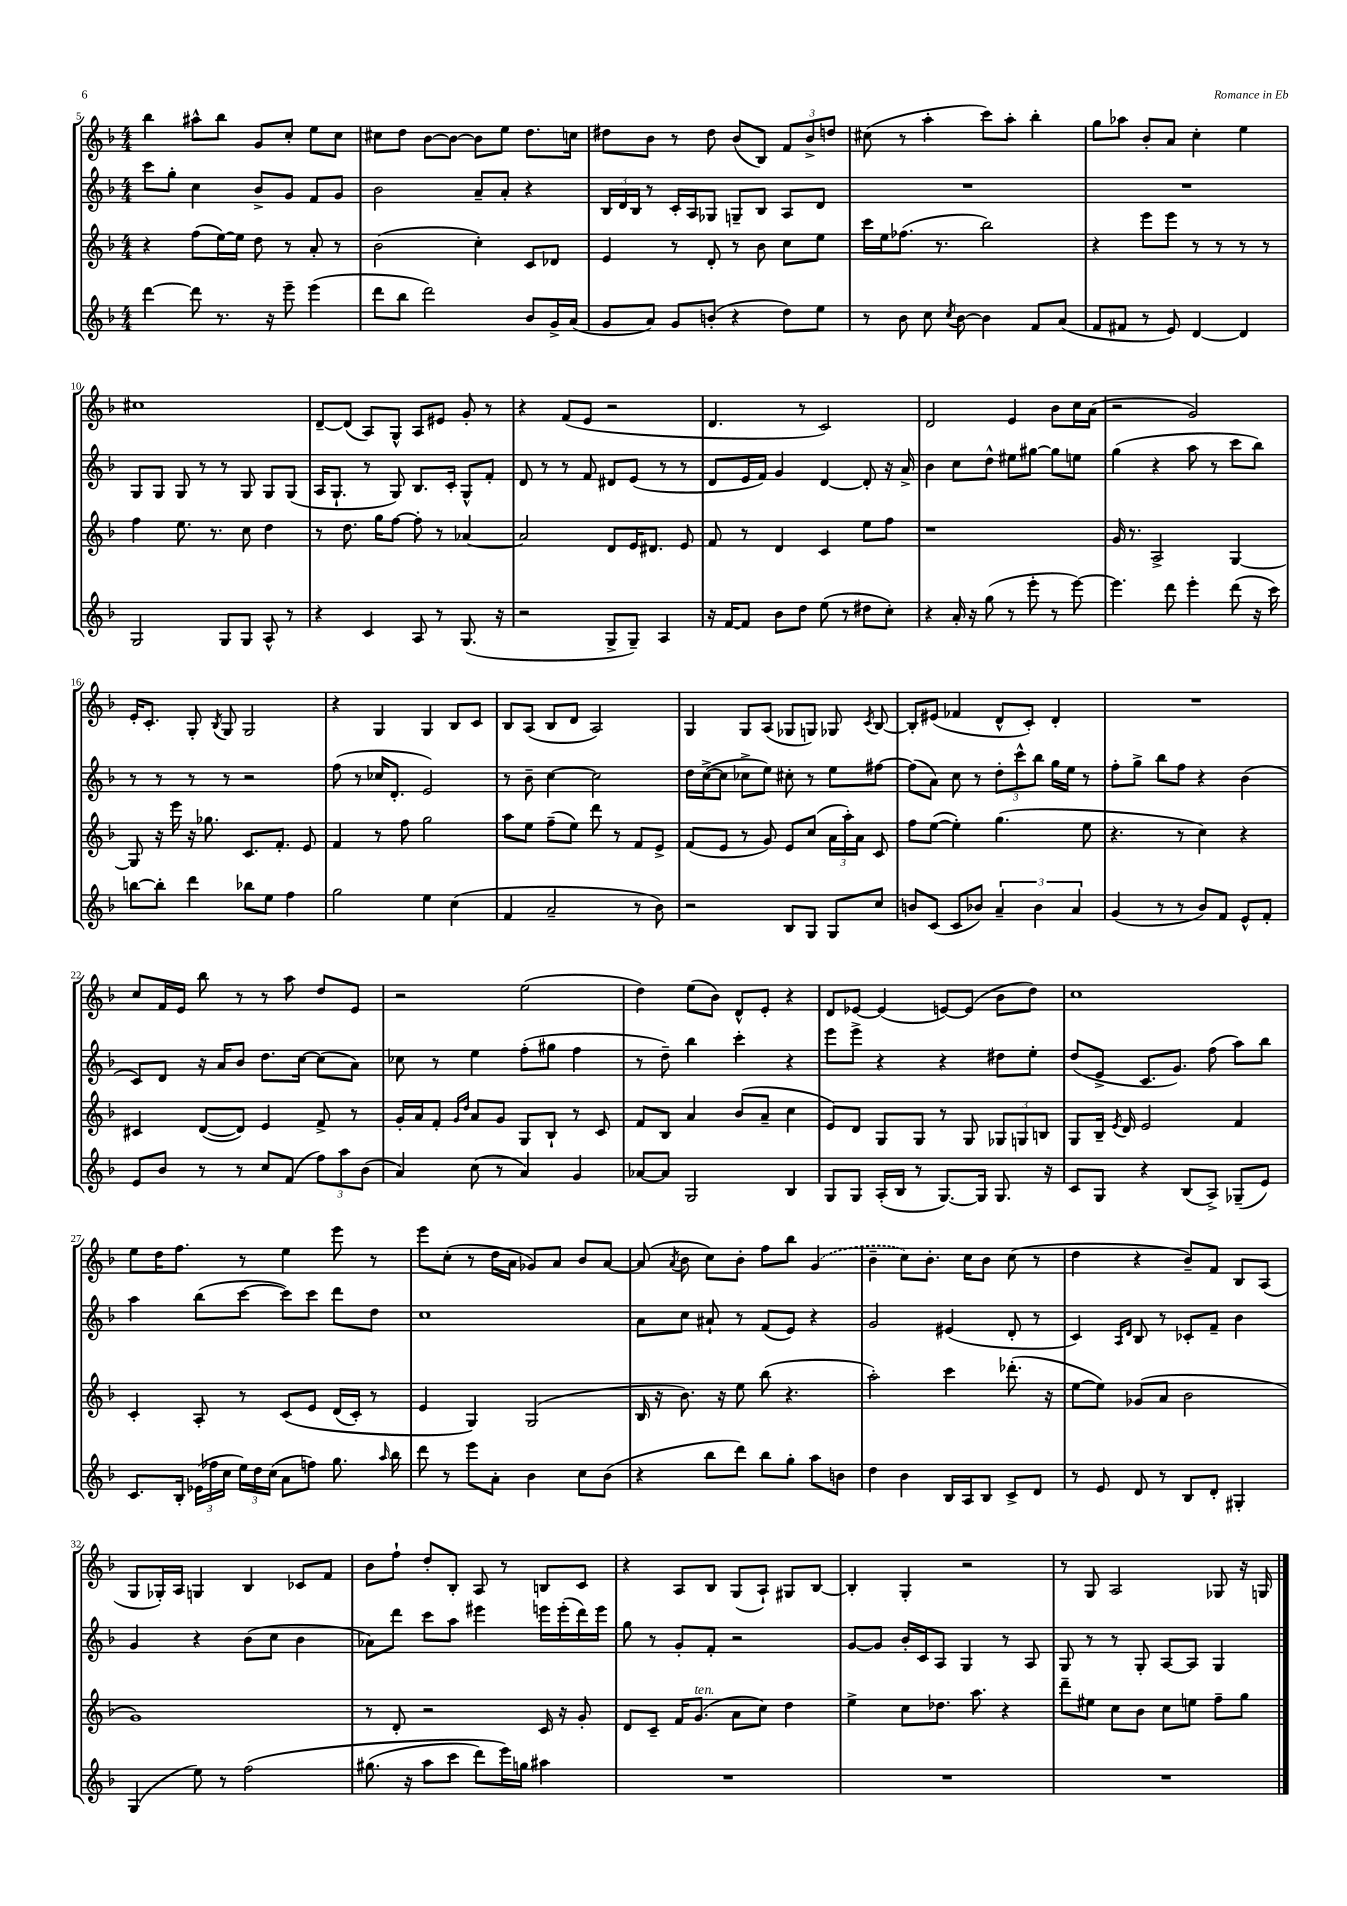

**kern	**kern	**kern	**kern
*staff4	*staff3	*staff2	*staff1
*clefG2	*clefG2	*clefG2	*clefG2
*k[b-]	*k[b-]	*k[b-]	*k[b-]
*M4/4	*M4/4	*M4/4	*M4/4
[4ddd\	4r	8ccc\L	4bb-\
.	.	8gg'\J	.
8ddd\]	(8ff\L	4cc\	8aa#^^\L
8.r	[16ee\L)	.	8bb-\J
.	16ee\]JJ	.	.
.	8dd\	8b-^/L	8g/L
16r	.	.	.
8eee~\	8r	8g/J	8cc'/J
(4eee\	8a'/	8f/L	8ee\L
.	8r	8g/J	8cc\J
=	=	=	=
8ddd\L	(2b-\	2b-\	8cc#\L
8bb-\J	.	.	8dd\J
2ddd\)	.	.	[8b-\L
.	.	.	8b-\_J
.	4cc'\)	8a~/L	8b-\]L
.	.	8a'/J	8ee\J
8b-/L	8c/L	4r	8.dd\L
16g^/L	8d-/J	.	.
(16a/JJ	.	.	16cc\Jk
=	=	=	=
8g/L	4e/	24B-/LL	8dd#\L
.	.	24d/	.
.	.	24B-/JJ	.
8a/J)	.	8r	8b-\J
8g/L	8r	16c'/LL	8r
.	.	16A/J	.
(8b'/J	8d'/	8G-/J	8dd#\
4r	8r	8G~/L	(8b-/L
.	8b-\	8B-/J	8B-/J)
8dd\L)	8cc\L	8A/L	12f/L
.	.	.	12b-^/
8ee\J	8ee\J	8d/J	.
.	.	.	12dd/J
=	=	=	=
8r	16ccc\LL	1r	(8cc#\
.	16ee\J	.	.
8b-\	(8.ff-\J	.	8r
8cc\	.	.	4aa'\
.	8.r	.	.
8qcc/	.	.	.
[8b-\	.	.	.
4b-\]	2bb-\)	.	8ccc\L)
.	.	.	8aa'\J
8f/L	.	.	4bb-'\
(8a/J	.	.	.
=	=	=	=
8f/L	4r	1r	8gg\L
8f#/J	.	.	8aa-\J
8r	8eee\L	.	8b-'/L
8e/)	8eee\J	.	8a/J
[4d/	8r	.	4cc'\
.	8r	.	.
4d/]	8r	.	4ee\
.	8r	.	.
=	=	=	=
2G/	4ff\	8G/L	1cc#
.	.	8G/J	.
.	8.ee\	8G/	.
.	.	8r	.
.	8.r	.	.
8G/L	.	8r	.
8G/J	8cc\	8G/	.
8A^^/	4dd\	8G/L	.
8r	.	(8G/J	.
=	=	=	=
4r	8r	16A/LK	[8d~/L
.	.	8.G`/J	.
.	8.dd\	.	(8d/]J
4c/	.	8r	8A/L)
.	16gg\LK	.	.
.	[8ff\J	8G/)	8G^^/J
8A/	8ff'\]	8.B-/L	8A/L
8r	8r	.	8e#/J
.	.	16c'/Jk	.
(8.G/	[4a-/	8G^^/L	8g'/
.	.	8f'/J	8r
16r	.	.	.
=	=	=	=
2r	2a-/]	8d/	4r
.	.	8r	.
.	.	8r	(8f/L
.	.	8f/	8e/J
8G^/L	8d/L	8d#/L	2r
8G~/J)	16e/K	(8e/J	.
.	8.d#/J	.	.
4A/	.	8r	.
.	8e/	8r	.
=	=	=	=
16r	8f/	8d/L	4.d/
[16f/LK	.	.	.
8f/]J	8r	16e/L	.
.	.	16f/JJ)	.
8b-\L	4d/	4g/	.
8dd\J	.	.	8r
(8ee\	4c/	[4d/	2c/)
8r	.	.	.
8dd#\L	8ee\L	8d'/]	.
8cc'\J)	8ff\J	16r	.
.	.	16a^/	.
=	=	=	=
4r	1r	4b-\	2d/
16a'/	.	8cc\L	.
16r	.	.	.
(8gg\	.	8dd^^\J	.
8r	.	8ee#\L	4e/
8eee'\	.	[8gg#\J	.
8r	.	8gg#\]L	8b-\L
[8eee\)	.	8ee\J	16cc\L
.	.	.	(16a\JJ
=	=	=	=
4.eee\]	16g/	(4gg\	2r
.	8.r	.	.
.	2A^/	4r	.
8ddd\	.	.	.
4eee'\	.	8aa\	2g/)
.	.	8r	.
(8ddd\	[4G/	8ccc\L	.
16r	.	8bb-\J)	.
16ccc\)	.	.	.
=	=	=	=
[8bb\L	8G/]	8r	16e'/LK
.	.	.	8.c'/J
8bb'\]J	16r	8r	.
.	16eee\	.	.
4ddd\	16r	8r	8G'/
.	8.gg-\	.	.
.	.	.	8qB-/
.	.	8r	8G/
8bb-\L	8.c/L	2r	2G/
8ee\J	.	.	.
.	8.f'/J	.	.
4ff\	.	.	.
.	8e/	.	.
=	=	=	=
2gg\	4f/	(8ff\	4r
.	.	8r	.
.	8r	16cc-/LK	4G/
.	.	8.d'/J	.
.	8ff\	.	.
4ee\	2gg\	2e/)	4G/
(4cc\	.	.	8B-/L
.	.	.	8c/J
=	=	=	=
4f/	8aa\L	8r	8B-/L
.	8ee\J	8b-~\	(8A/J
2a~/	(8ff~\L	[4cc\	8B-/L
.	8ee\J)	.	8d/J
.	8ddd\	2cc\]	2A/)
.	8r	.	.
8r	8f/L	.	.
8b-\)	8e^/J	.	.
=	=	=	=
2r	(8f/L	16dd\LL	4G/
.	.	([16cc^\J	.
.	8e/J	8cc\]J	.
.	8r	8cc-^\L	8G/L
.	8g/)	8ee\J)	(8A/J
8B-/L	8e/L	8cc#'\	8G-/L
8G/J	(8cc/J	8r	8G/J)
8G/L	24a\LL	8ee\L	8G-/
.	24aa'\)	.	.
.	24a\JJ	.	.
.	.	.	8qc/
8cc/J	8c/	[8ff#\J	[8B-/
=	=	=	=
8b/L	8ff\L	(8ff#\]L	8B-'/]L
(8c/J	([8ee\J	8a\J)	(8e#/J
8c/L	4ee'\])	8cc\	4f-/
8b-/J)	.	8r	.
6a~/	(4.gg\	12dd'\L	8d^^/L
.	.	12ccc^^\	.
.	.	.	8c'/J)
6b-\	.	12bb-\J	.
.	.	16gg\LL	4d'/
.	.	16ee\JJ	.
6a/	.	.	.
.	8ee\	8r	.
=	=	=	=
(4g/	4.r	8ff'\L	1r
.	.	8gg^\J	.
8r	.	8bb-\L	.
8r	8r	8ff\J	.
8b-/L)	4cc\)	4r	.
8f/J	.	.	.
8e^^/L	4r	(4b-\	.
8f'/J	.	.	.
=	=	=	=
8e/L	4c#/	8c/L)	8cc/L
8b-/J	.	8d/J	16f/L
.	.	.	16e/JJ
8r	([8d/L	16r	8bb-\
.	.	16a/LK	.
8r	8d/]J)	8b-/J	8r
8cc/L	4e/	8.dd\L	8r
(8f/J	.	.	8aa\
.	.	[16cc\Jk	.
12ff\L)	8f^/	(8cc\]L	8dd/L
12aa\	.	.	.
.	8r	8a\J)	8e/J
(12b-\J	.	.	.
=	=	=	=
4a/)	16g'/LL	8cc-\	2r
.	16a/J	.	.
.	8f'/J	8r	.
.	16qqg/LL	.	.
.	16qqdd/JJ	.	.
(8cc\	8a/L	4ee\	.
8r	8g/J	.	.
4a/)	8G/L	(8ff'\L	(2ee\
.	8B-`/J	8gg#\J	.
4g/	8r	4ff\	.
.	8c/	.	.
=	=	=	=
[8a-/L	8f/L	8r	4dd\)
8a-/]J	8B-/J	8dd~\)	.
2G/	4a/	4bb-\	(8ee\L
.	.	.	8b-\J)
.	(8b-/L	4ccc'\	8d^^/L
.	8a~/J	.	8e'/J
4B-/	4cc\	4r	4r
=	=	=	=
8G/L	8e/L)	8eee\L	8d/L
8G/J	8d/J	8eee^\J	[8e-/J
(16A'/LL	8G/L	4r	(4e-/]
16B-/JJ	.	.	.
8r	8G/J	.	.
[8.G/L)	8r	4r	[8e/L)
.	8G/	.	(8e/]J
16G/]Jk	.	.	.
8.G/	12G-/L	8dd#\L	8b-\L
.	12G/	.	.
.	.	8ee'\J	8dd\J)
.	12B/J	.	.
16r	.	.	.
=	=	=	=
8c/L	8G/L	(8dd/L	1cc
8G/J	16B-~/Jk	8e^/J	.
.	8qe/	.	.
.	16d/	.	.
4r	2e/	8.c/L	.
.	.	8.g/J)	.
(8B-/L	.	.	.
8A^/J)	.	(8ff\	.
(8G-~/L	4f/	8aa\L)	.
8e/J)	.	8bb-\J	.
=	=	=	=
8.c/L	4c'/	4aa\	8ee\L
.	.	.	16dd\K
16B-'/Jk	.	.	8.ff\J
(24e-\LL	8A'/	(8bb-\L	.
24ff-\	.	.	.
24cc\JJ	.	.	.
24ee\LL)	8r	[8ccc\J	8r
24dd\	.	.	.
(24cc\JJ	.	.	.
8a\L	&(8c/L	8ccc\]L)	4ee\
8ff\J)	8e/J	8ccc\J	.
8.gg\	(16d/LL	8ddd\L	8eee\
.	16c'/JJ)	.	.
.	8r	8dd\J	8r
16qqaa/	.	.	.
16bb-\	.	.	.
=	=	=	=
8ddd\	4e/	1cc	8eee\L
8r	.	.	(8cc'\J
8eee\L	4G/&)	.	8r
8a'\J	.	.	16dd\LL
.	.	.	16a\JJ
4b-\	(2G/	.	8g-/L)
.	.	.	8a/J
8cc\L	.	.	8b-/L
(8b-\J	.	.	[8a/J
=	=	=	=
4r	16B-/	8a\L	(8a/]
.	16r	.	.
.	.	.	8qa/
.	8.b-\)	8cc\J	8b-\
8bb-\L	.	8a#`/	8cc\L)
.	16r	.	.
8ddd\J)	8ee\	8r	8b-'\J
8bb-\L	(8bb-\	(8f/L	8ff\L
8gg'\J	4.r	8e/J)	8bb-\J
8aa\L	.	4r	(4g/
8b\J	.	.	.
=	=	=	=
4dd\	2aa'\)	2g/	4b-~\
4b-\	.	.	8cc\L)
.	.	.	8.b-'\J
16B-/LL	4ccc\	(4e#/	.
16A/J	.	.	16cc\LK
8B-/J	.	.	8b-\J
8c^/L	(8.ddd-'\	8d'/	(8cc\
8d/J	.	8r	8r
.	16r	.	.
=	=	=	=
8r	[8ee\L	4c/)	4dd\
8e/	8ee\]J)	.	.
.	.	16qqA/LL	.
.	.	16qqd/JJ	.
8d/	(8g-/L	8B-/	4r
8r	8a/J	8r	.
8B-/L	2b-\	8c-'/L	8b-~/L)
8d'/J	.	8f~/J	8f/J
4G#'/	.	4b-\	8B-/L
.	.	.	(8A/J
=	=	=	=
(4G/	1g)	4g/	8G/L
.	.	.	16G-'/L)
.	.	.	16A/JJ
8ee\)	.	4r	4G/
8r	.	.	.
&(2ff\	.	(8b-\L	4B-/
.	.	8cc\J	.
.	.	4b-\	8c-/L
.	.	.	8f/J
=	=	=	=
(8.gg#\	8r	8a-\L)	8b-\L
.	8d'/	8ddd\J	8ff`\J
16r	.	.	.
8aa\L	2r	8ccc\L	8dd'/L
8ccc\J	.	8aa\J	8B-'/J
8ddd\L)	.	4eee#\	8A/
16eee\L&)	.	.	8r
16gg\JJ	.	.	.
4aa#\	16c/	16eee\LL	8B/L
.	16r	(16eee'\	.
.	8g'/	16ddd\)	8c/J
.	.	16eee\JJ	.
=	=	=	=
1r	8d/L	8gg\	4r
.	8c~/J	8r	.
.	16f/LK	8g'/L	8A/L
.	(8.g/J	.	.
.	.	8f'/J	8B-/J
.	8a\L	2r	(8G/L
.	8cc\J)	.	8A`/J)
.	4dd\	.	8G#/L
.	.	.	[8B-/J
=	=	=	=
1r	4ee^\	[8g/L	4B-'/]
.	.	8g/]J	.
.	8cc\L	16b-'/LL	4G'/
.	.	16c/J	.
.	8.dd-\J	8A/J	.
.	.	4G/	2r
.	8.aa\	.	.
.	4r	8r	.
.	.	8A/	.
=	=	=	=
1r	8ddd~\L	8G/	8r
.	8ee#\J	8r	8G/
.	8cc\L	8r	2A/
.	8b-\J	8G'/	.
.	8cc\L	[8A/L	.
.	8ee\J	8A/]J	.
.	8ff~\L	4G/	8G-/
.	8gg\J	.	16r
.	.	.	16G/
==	==	==	==
*-	*-	*-	*-
